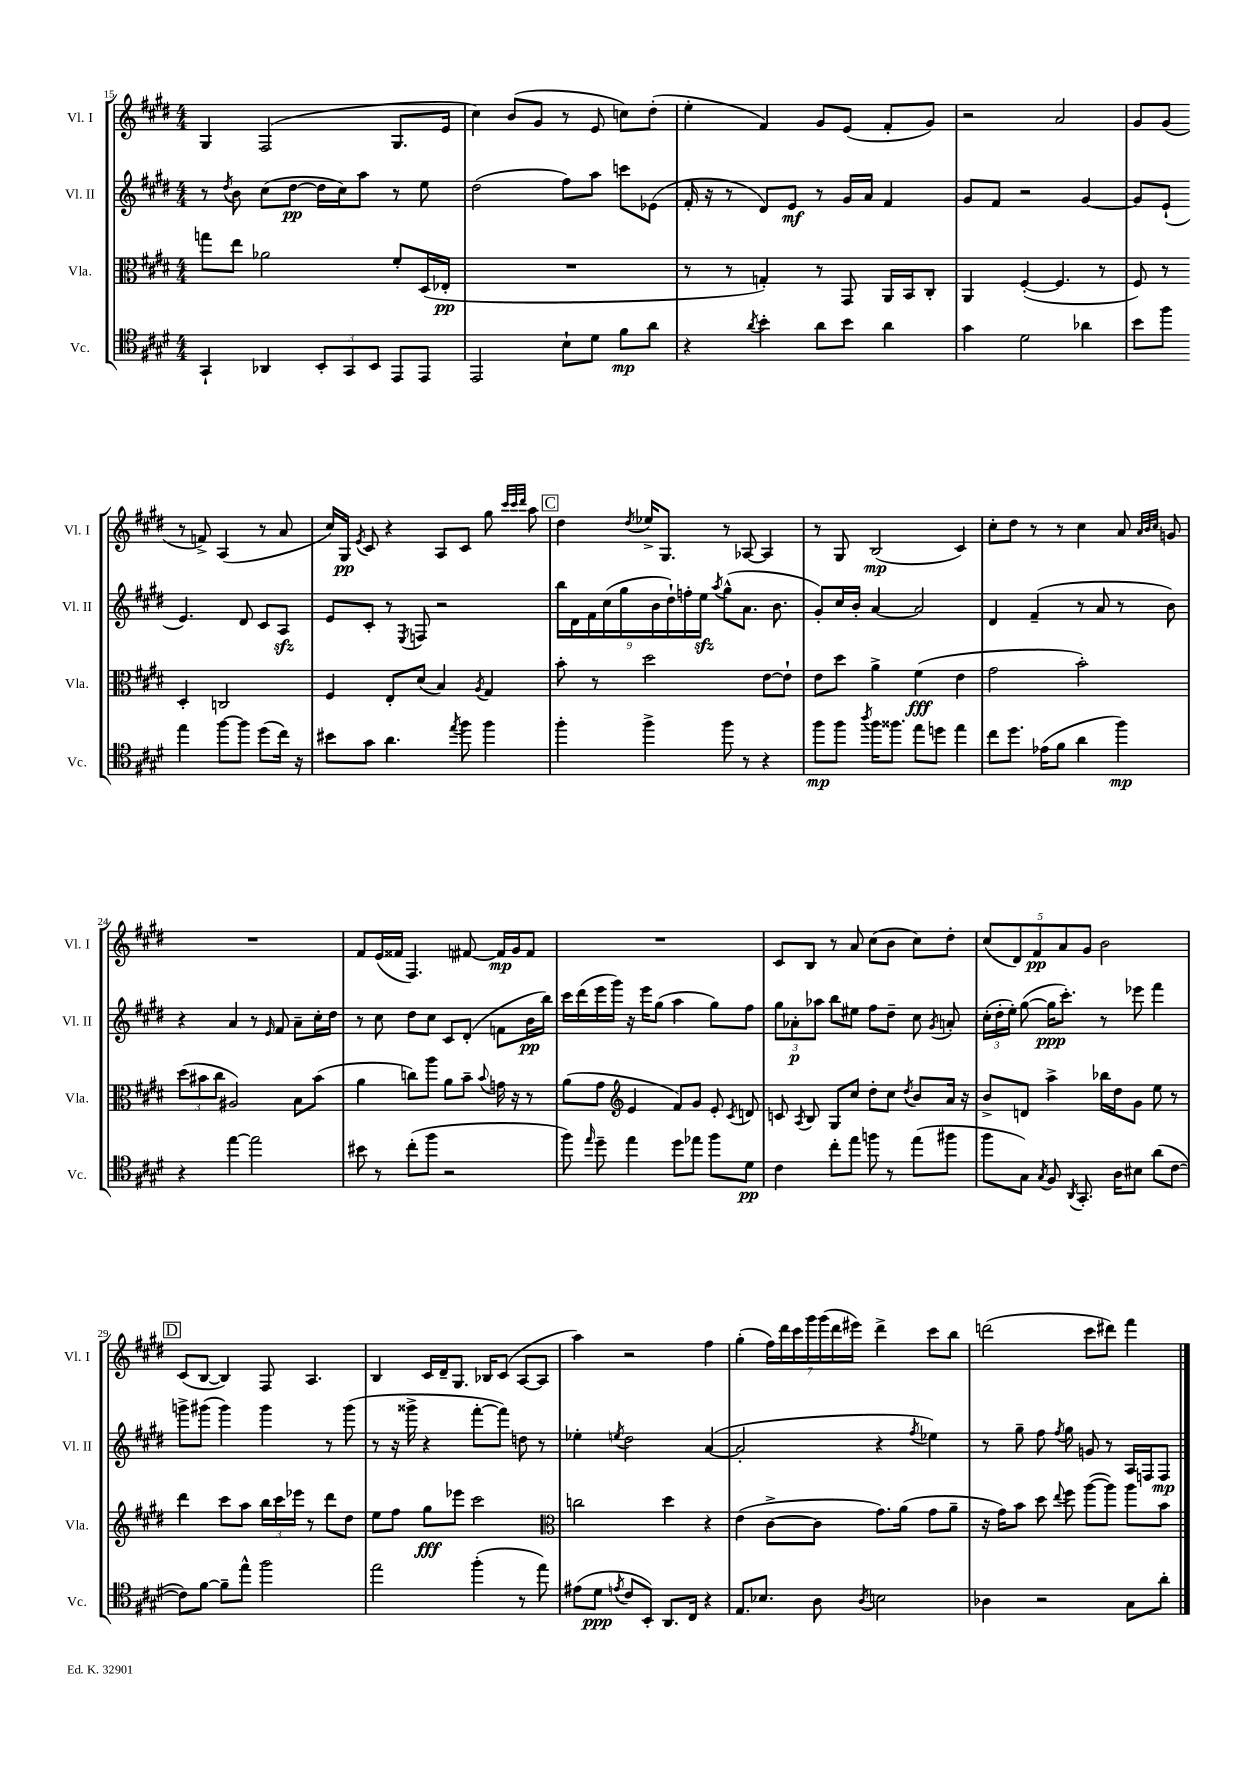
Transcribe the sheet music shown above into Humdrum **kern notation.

**kern	**kern	**kern	**kern
*staff4	*staff3	*staff2	*staff1
*clefC4	*clefC3	*clefG2	*clefG2
*k[f#c#g#d#]	*k[f#c#g#d#]	*k[f#c#g#d#]	*k[f#c#g#d#]
*M4/4	*M4/4	*M4/4	*M4/4
4GG#`	8gg	8r	4G#
.	.	8qdd#	.
.	8ee	8b	.
4AA-	2a-	(8cc#	(2F#
.	.	[8dd#	.
12BB'	.	16dd#]	.
.	.	16cc#)	.
12GG#	.	.	.
.	.	8aa	.
12BB	.	.	.
8EE	8f#'	8r	8.G#
8EE	(16D#	8ee	.
.	16E-'	.	16e
=	=	=	=
2EE	1r	(2dd#	4cc#)
.	.	.	(8b
.	.	.	8g#
8B`	.	8ff#)	8r
8d#	.	8aa	8e
8f#	.	8ccc	8cc)
8a	.	(8e-	(8dd#'
=	=	=	=
4r	8r	16f#'	4ee'
.	.	16r	.
.	8r	8r	.
8qa	.	.	.
4b'	4G')	8d#)	4f#)
.	.	8e	.
8a	8r	8r	8g#
8b	8GG#	16g#	(8e
.	.	16a	.
4a	16AA	4f#	8f#'
.	16BB	.	.
.	8C#'	.	8g#)
=	=	=	=
4g#	4AA	8g#	2r
.	.	8f#	.
2d#	([4F#'	2r	.
.	4.F#]	.	2a
4a-	.	[4g#	.
.	8r	.	.
=	=	=	=
8b	8F#)	8g#]	8g#
8ff#	8r	(8e`	(8g#
4ee	4D#'	4.e)	8r
.	.	.	8f^)
[8ff#	2C	.	(4A
8ff#]	.	8d#	.
(8dd#	.	8c#	8r
16cc#)	.	8A	8a
16r	.	.	.
=	=	=	=
8b#	4F#	8e	16cc#)
.	.	.	16G#
.	.	.	8qe
8g#	.	8c#'	8c#
4.a	8E'	8r	4r
.	.	8qE	.
.	(8d#	8F	.
.	4B)	2r	8A
8qee	.	.	.
8ff#	.	.	8c#
.	8qA	.	.
4ff#	4G#	.	8gg#
.	.	.	32qqccc#
.	.	.	32qqccc#
.	.	.	32qqddd#
.	.	.	8aa
=	=	=	=
4ff#'	8b'	18bb	4dd#
.	.	18d#	.
.	.	18f#	.
.	8r	.	.
.	.	(18cc#	.
.	.	18gg#	.
.	.	.	8qdd#
4ff#^	2dd#	.	16ee-^
.	.	18b	.
.	.	.	8.G#
.	.	18dd#`)	.
.	.	18ff'	.
.	.	18ee	.
.	.	8qaa	.
8ff#	.	(8gg#^^	8r
8r	.	8.a	[8A-
4r	[8e	.	4A-]
.	.	8.b	.
.	8e`]	.	.
=	=	=	=
8ff#	8e	8g#')	8r
8ff#	8dd#	16cc#	8G#
.	.	16b'	.
8qaa	.	.	.
16ff#	4a^	[4a	(2B
8.ff##	.	.	.
8ee	(4f#	2a]	.
8dd	.	.	.
4ee	4e	.	4c#)
=	=	=	=
8cc#	2g#	4d#	8cc#'
8.dd#	.	.	8dd#
.	.	(4f#~	8r
(16e-	.	.	.
8f#	.	.	8r
4a	2b')	8r	4cc#
.	.	8a	.
4ff#)	.	8r	8a
.	.	.	32qqa
.	.	.	32qqb
.	.	.	32qqcc#
.	.	8b)	8g
=	=	=	=
4r	(12dd#	4r	1r
.	12b#	.	.
.	12cc#	.	.
[4ee	2A#)	4a	.
2ee]	.	8r	.
.	.	16qqe	.
.	.	8f#	.
.	8B	8a~	.
.	(8b#	16cc#'	.
.	.	16dd#	.
=	=	=	=
8b#	4a	8r	8f#
8r	.	8cc#	(16e
.	.	.	16f##
(8cc#'	8cc)	8dd#	4.F#)
8ff#	8aa	8cc#	.
2r	8a	8c#	.
.	8b~	(8d#'	[8f#
.	8qqb	.	.
.	16g	8f	16f#]
.	16r	.	16g#
.	8r	16b	8f#
.	.	16bb)	.
=	=	=	=
8ff#)	(8a	16ccc#	1r
.	.	(16ddd#	.
16qqee	.	.	.
8dd#~	8g#	16eee	.
.	.	16ggg#)	.
*	*clefG2	*	*
4ee	4e	16r	.
.	.	16eee	.
.	.	(8gg#	.
8dd#	8f#)	4aa	.
8ee-	8g#	.	.
8ff#	8e'	8gg#)	.
.	8qc#	.	.
8d#	8d	8ff#	.
=	=	=	=
4c#	8c	12gg#	8c#
.	.	12a-'	.
.	8qA	.	.
.	8B	.	8B
.	.	12aa-	.
8cc#'	8G#	8bb	8r
8ee	8cc#	8ee#	8a
8ff	8dd#'	8ff#	(8cc#
8r	8cc#	8dd#~	8b
.	8qdd#	.	.
(8ee	8b	8cc#	8cc#)
.	.	8qg#	.
8ff#	16a	8a'	8dd#'
.	16r	.	.
=	=	=	=
8ff#	8b^	(24cc#'	(10cc#
.	.	24dd#'	.
.	.	24ee')	.
.	.	.	10d#)
8G#)	8d	([8gg#	.
.	.	.	10f#
8qG#	.	.	.
8F#	4aa^	16gg#]	.
.	.	.	10a
.	.	8.ccc#')	.
8qAA	.	.	.
8.GG#'	.	.	.
.	.	.	10g#
.	16bb-	8r	2b
16A	16dd#	.	.
8B#	8g#	8eee-	.
(8a	8ee	4fff#	.
[8c#	8r	.	.
=	=	=	=
8c#])	4ddd#	8ggg^	(8c#
[8f#	.	(8ggg#	[8B
8f#~]	8ccc#	4ggg#)	4B])
8ee^^	8aa	.	.
2ff#	24bb	4ggg#	8F#
.	24ccc#	.	.
.	24eee-	.	.
.	8r	.	4.A
.	8ddd#	8r	.
.	8dd#	(8ggg#	.
=	=	=	=
2ee	8ee	8r	4B
.	8ff#	16r	.
.	.	16ggg##^	.
.	8gg#	4r	16c#
.	.	.	16d#~
.	8eee-	.	8.G#
(4ff#'	2ccc#	[8fff#'	.
.	.	.	16B-
.	.	8fff#])	(8c#
8r	.	8dd	[8A
8ee)	.	8r	8A]
=	=	=	=
*	*clefC3	*	*
(8e#	2cc	4ee-'	4aa)
8d#	.	.	.
8qe	.	8qee	.
8c#	.	2dd#	2r
8BB')	.	.	.
8.AA	4dd#	.	.
16C#	.	.	.
4r	4r	([4a	4ff#
=	=	=	=
8.E	(4e	2a']	(4gg#'
8.B-	.	.	.
.	[8c#^	.	28ff#)
.	.	.	28ddd#
.	.	.	28ccc#
.	.	.	28ggg#
8A	8c#]	.	.
.	.	.	(28ggg#
.	.	.	28ddd#
.	.	.	28eee#)
8qA	.	.	.
2B	8.g#)	4r	4ddd#^
.	(16a	.	.
.	.	8qff#	.
.	8g#	4ee-)	8ccc#
.	8a~	.	8bb
=	=	=	=
4A-	16r	8r	(2ddd
.	16g#)	.	.
.	8b	8gg#~	.
2r	8dd#	8ff#	.
.	8qqee	8qff#	.
.	8ff#	8gg#	.
.	([8aa	8g	8ccc#
.	8aa])	8r	8ddd#)
8G#	8aa	16A	4fff#
.	.	16F	.
8a'	8b	8F	.
==	==	==	==
*-	*-	*-	*-
